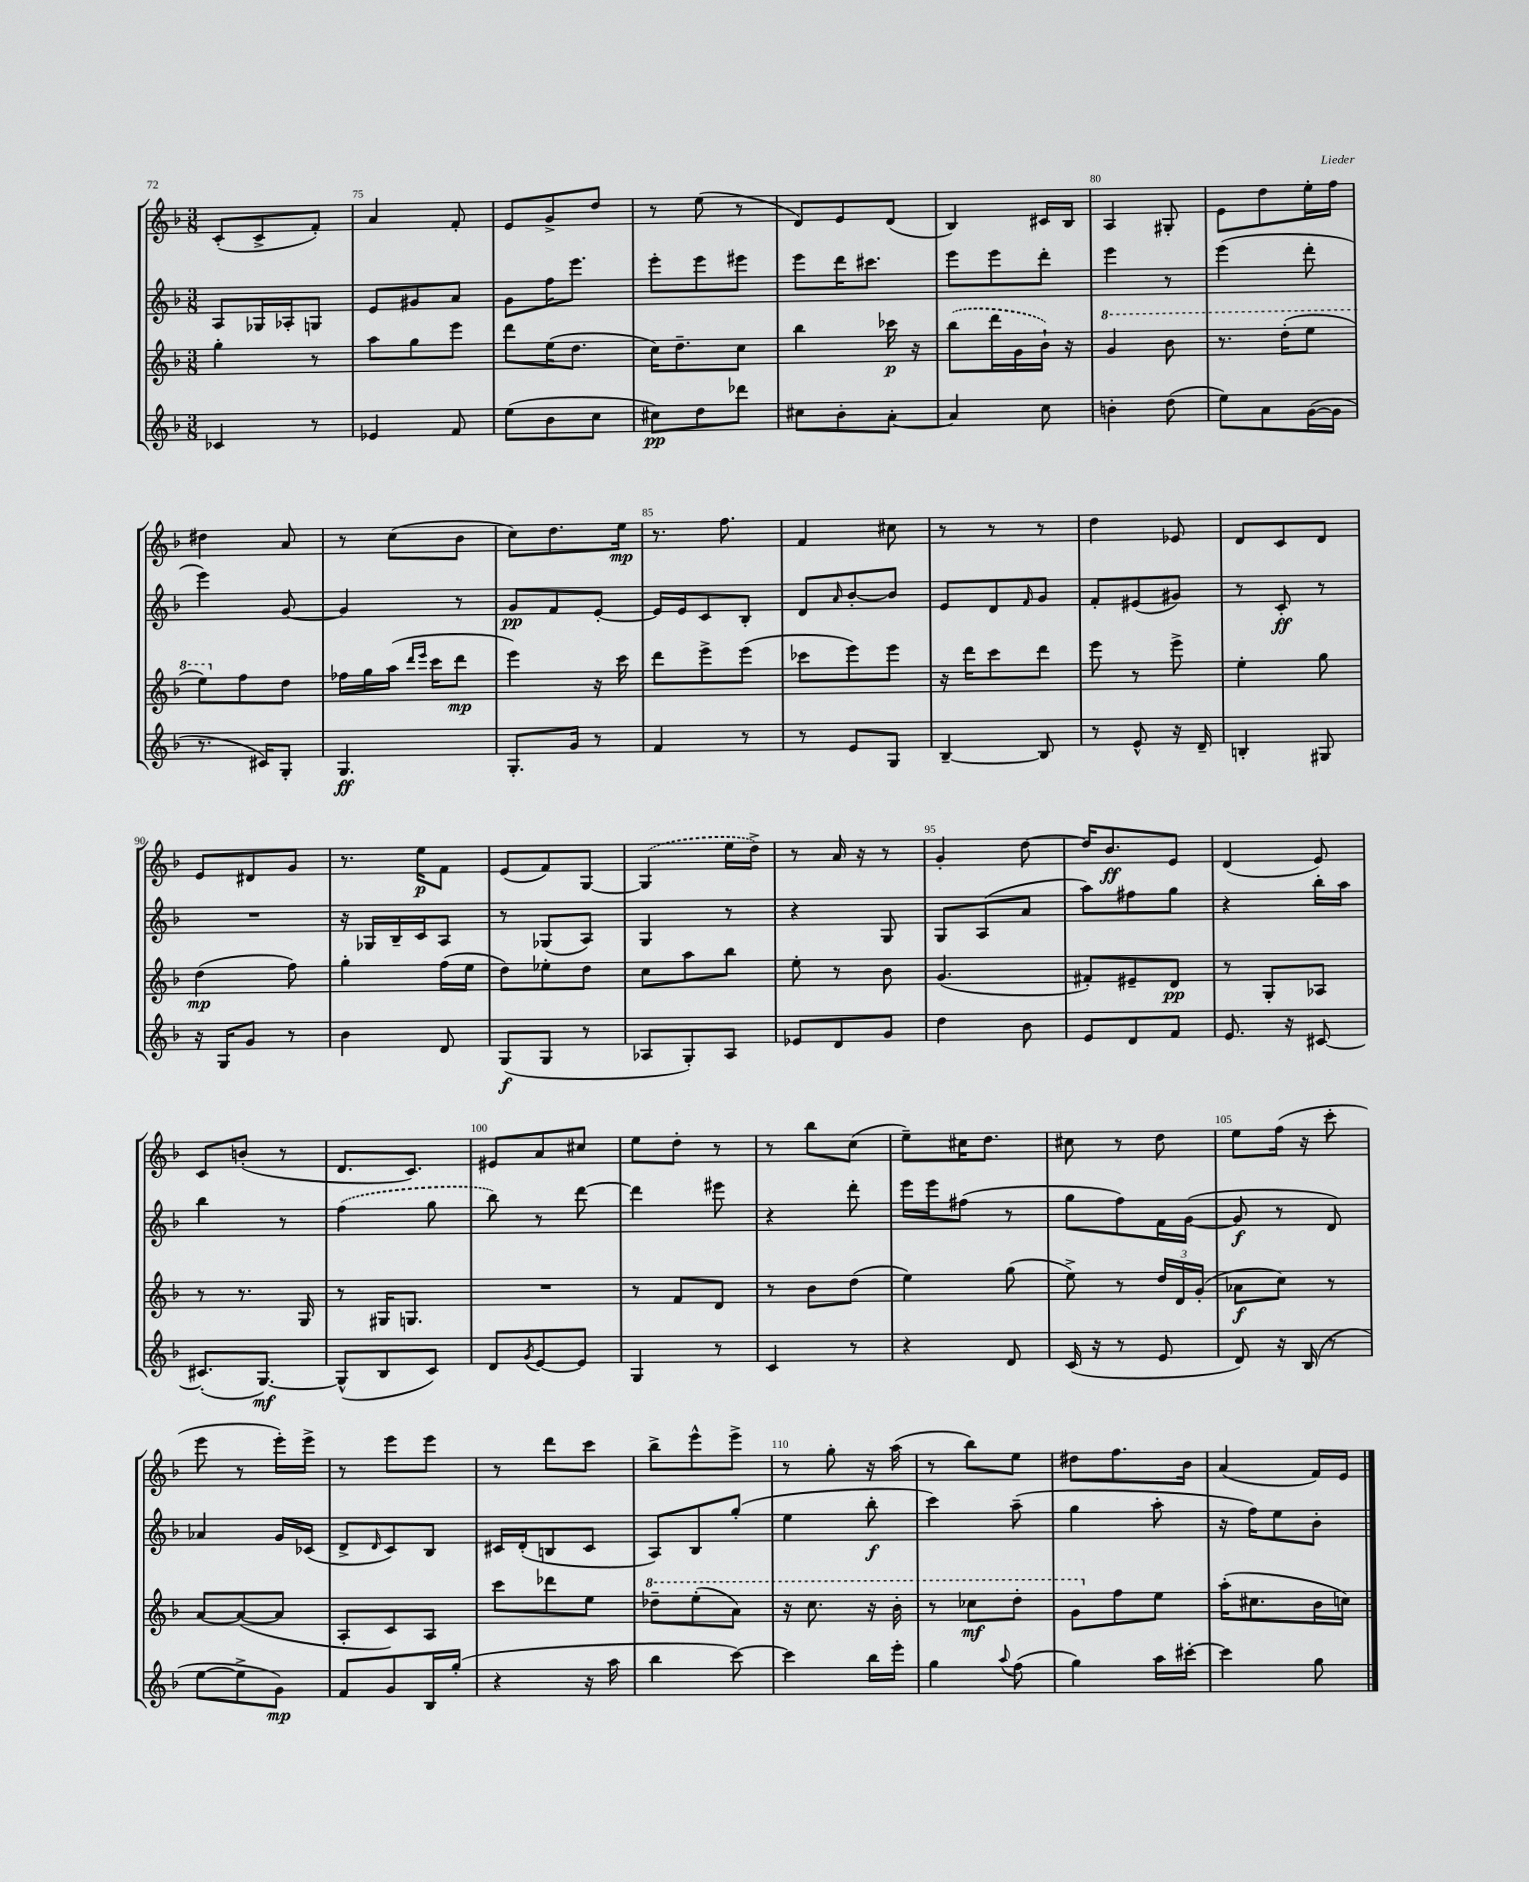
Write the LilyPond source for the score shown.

<<
\new StaffGroup <<
\new Staff = "s0" {
    \clef treble \key f \major \numericTimeSignature \time 3/8
    c'8-.( c'8-> f'8-.) |
    a'4 f'8-. |
    e'8 g'8-> d''8 |
    r8 e''8( r8 |
    d'8) e'8 d'8( |
    bes4) cis'16 bes16 |
    a4 gis8-. |
    e'8 d''8 e''16-. f''16 |
    dis''4 a'8 |
    r8 c''8( bes'8 |
    c''8) d''8. e''16\mp |
    r8. f''8. |
    f'4 cis''8 |
    r8 r8 r8 |
    d''4 ees'8 |
    d'8 c'8 d'8 |
    e'8 dis'8 g'8 |
    r8. e''16\p f'8 |
    e'8( f'8) g8~ |
    \once \slurDashed g4( e''16 d''16->) |
    r8 a'16 r16 r8 |
    g'4-. d''8~ |
    d''16 bes'8.\ff e'8 |
    d'4( e'8) |
    c'8 b'8-.( r8 |
    d'8. c'8.) |
    eis'8 a'8 cis''8 |
    e''8 d''8-. r8 |
    r8 bes''8 c''8( |
    e''8--) cis''16 d''8. |
    cis''8 r8 d''8 |
    e''8 f''16( r16 c'''8-. |
    e'''8 r8 e'''16-.) e'''16-> |
    r8 e'''8 e'''8 |
    r8 d'''8 c'''8 |
    bes''8-> e'''8-^ e'''8-> |
    r8 g''8-. r16 a''16( |
    r8 bes''8) e''8 |
    dis''8 f''8. bes'16 |
    a'4( f'16) e'16 \bar "|." |
}
\new Staff = "s1" {
    \clef treble \key f \major \numericTimeSignature \time 3/8
    a8 ges16 aes16-. g8 |
    e'8 gis'8 a'8 |
    g'8 f''16 e'''8. |
    e'''8-. e'''8 eis'''8 |
    e'''8 d'''16 cis'''8. |
    e'''8 e'''8 d'''8-. |
    e'''4 r8 |
    e'''4( d'''8-. |
    e'''4) g'8~ |
    g'4 r8 |
    g'8\pp f'8 e'8~-. |
    e'16 e'16 c'8 bes8-. |
    d'8 \grace { a'16 } bes'8~-. bes'8 |
    e'8 d'8 \grace { f'16 } g'8 |
    f'8-. eis'8( gis'8) |
    r8 c'8-.\ff r8 |
    R4. |
    r16 ges16 bes16-- c'16 a8 |
    r8 ges8( a8) |
    g4 r8 |
    r4 g8 |
    g8 a8( a'8 |
    a''8) fis''8 g''8 |
    r4 bes''16-. a''16 |
    bes''4 r8 |
    \once \slurDashed f''4( g''8 |
    bes''8) r8 d'''8~ |
    d'''4 eis'''8 |
    r4 d'''8-. |
    e'''16 e'''16 fis''8( r8 |
    g''8 f''8) f'16 g'16~( |
    g'8\f r8 d'8) |
    aes'4 g'16 ces'16( |
    d'8-> \grace { d'16 } c'8) bes8 |
    cis'16 d'16-.( b8 cis'8 |
    a8) bes8 g''8-.( |
    e''4 bes''8-.\f |
    c'''4) a''8--( |
    g''4 a''8-. |
    r16 f''16) e''8 bes'8-. \bar "|." |
}
\new Staff = "s2" {
    \clef treble \key f \major \numericTimeSignature \time 3/8
    g''4-. r8 |
    a''8 g''8 e'''8 |
    d'''8 e''16( d''8. |
    c''16) d''8.-- c''8 |
    bes''4 ces'''16\p r16 |
    \once \slurDashed bes''8( d'''16 g'16 bes'16-!) r16 |
    \ottava #1 g''4 bes''8 |
    r8. d'''16-.( e'''8 |
    e'''8) \ottava #0 f''8 d''8 |
    fes''16 g''16 a''16( \grace { d'''16 e'''16 } c'''16 d'''8\mp |
    e'''4) r16 c'''16 |
    d'''8 e'''8-> e'''8( |
    ces'''8 e'''8) e'''8 |
    r16 d'''16 c'''8 d'''8 |
    e'''8 r8 e'''8-> |
    e''4-. g''8 |
    d''4\mp( f''8) |
    g''4-. f''16( e''16 |
    d''8) ees''8-. d''8 |
    c''8 a''8 bes''8 |
    e''8-. r8 bes'8 |
    g'4.( |
    fis'8-.) eis'8-- d'8\pp |
    r8 g8-. aes8 |
    r8 r8. g16 |
    r8 gis16 g8. |
    R4. |
    r8 f'8 d'8 |
    r8 bes'8 d''8( |
    e''4) g''8( |
    e''8->) r8 \tuplet 3/2 { d''16 d'16 g'16-.( } |
    aes'8\f c''8) r8 |
    a'8~ a'8~( a'8 |
    a8-. c'8) a8 |
    c'''8 des'''8 e''8 |
    \ottava #1 des'''8-- e'''8-.( a''8) |
    r16 c'''8. r16 bes''16-. |
    r8 ces'''8\mf d'''8-. |
    g''8 \ottava #0 f''8 e''8 |
    a''16-.( cis''8. bes'16 c''16) \bar "|." |
}
\new Staff = "s3" {
    \clef treble \key f \major \numericTimeSignature \time 3/8
    ces'4 r8 |
    ees'4 f'8 |
    e''8( bes'8 c''8 |
    cis''8\pp) d''8 des'''8 |
    cis''8 bes'8-. a'8~-. |
    a'4 c''8 |
    b'4-. d''8( |
    e''8) a'8 g'16~( g'16 |
    r8. cis'16) g8-. |
    g4.\ff |
    g8.-. g'16 r8 |
    f'4 r8 |
    r8 e'8 g8 |
    bes4~-- bes8 |
    r8 e'8-^ r16 d'16-- |
    b4-. gis8 |
    r16 g16 g'8 r8 |
    bes'4 d'8 |
    g8\f( g8 r8 |
    aes8 g8-.) aes8 |
    ees'8 d'8 g'8 |
    d''4 bes'8 |
    e'8 d'8 f'8 |
    e'8. r16 cis'8~ |
    cis'8.-.( g8.~\mf) |
    g8-^( bes8 c'8) |
    d'8 \acciaccatura { g'8 } e'8~ e'8 |
    g4 r8 |
    c'4 r8 |
    r4 d'8 |
    c'16( r16 r8 e'8 |
    d'8) r16 bes16( r8 |
    e''8~ e''8-> g'8\mp) |
    f'8 g'8 bes16 g''16-.( |
    r4 r16 a''16 |
    bes''4 c'''8~) |
    c'''4 bes''16 e'''16-. |
    g''4 \appoggiatura { a''8 } f''8( |
    g''4) a''16 cis'''16~-. |
    cis'''4 g''8 \bar "|." |
}
>>
>>
\layout { \context { \Score currentBarNumber = #74 \override BarNumber.break-visibility = ##(#f #t #t) barNumberVisibility = #(every-nth-bar-number-visible 5) } }
